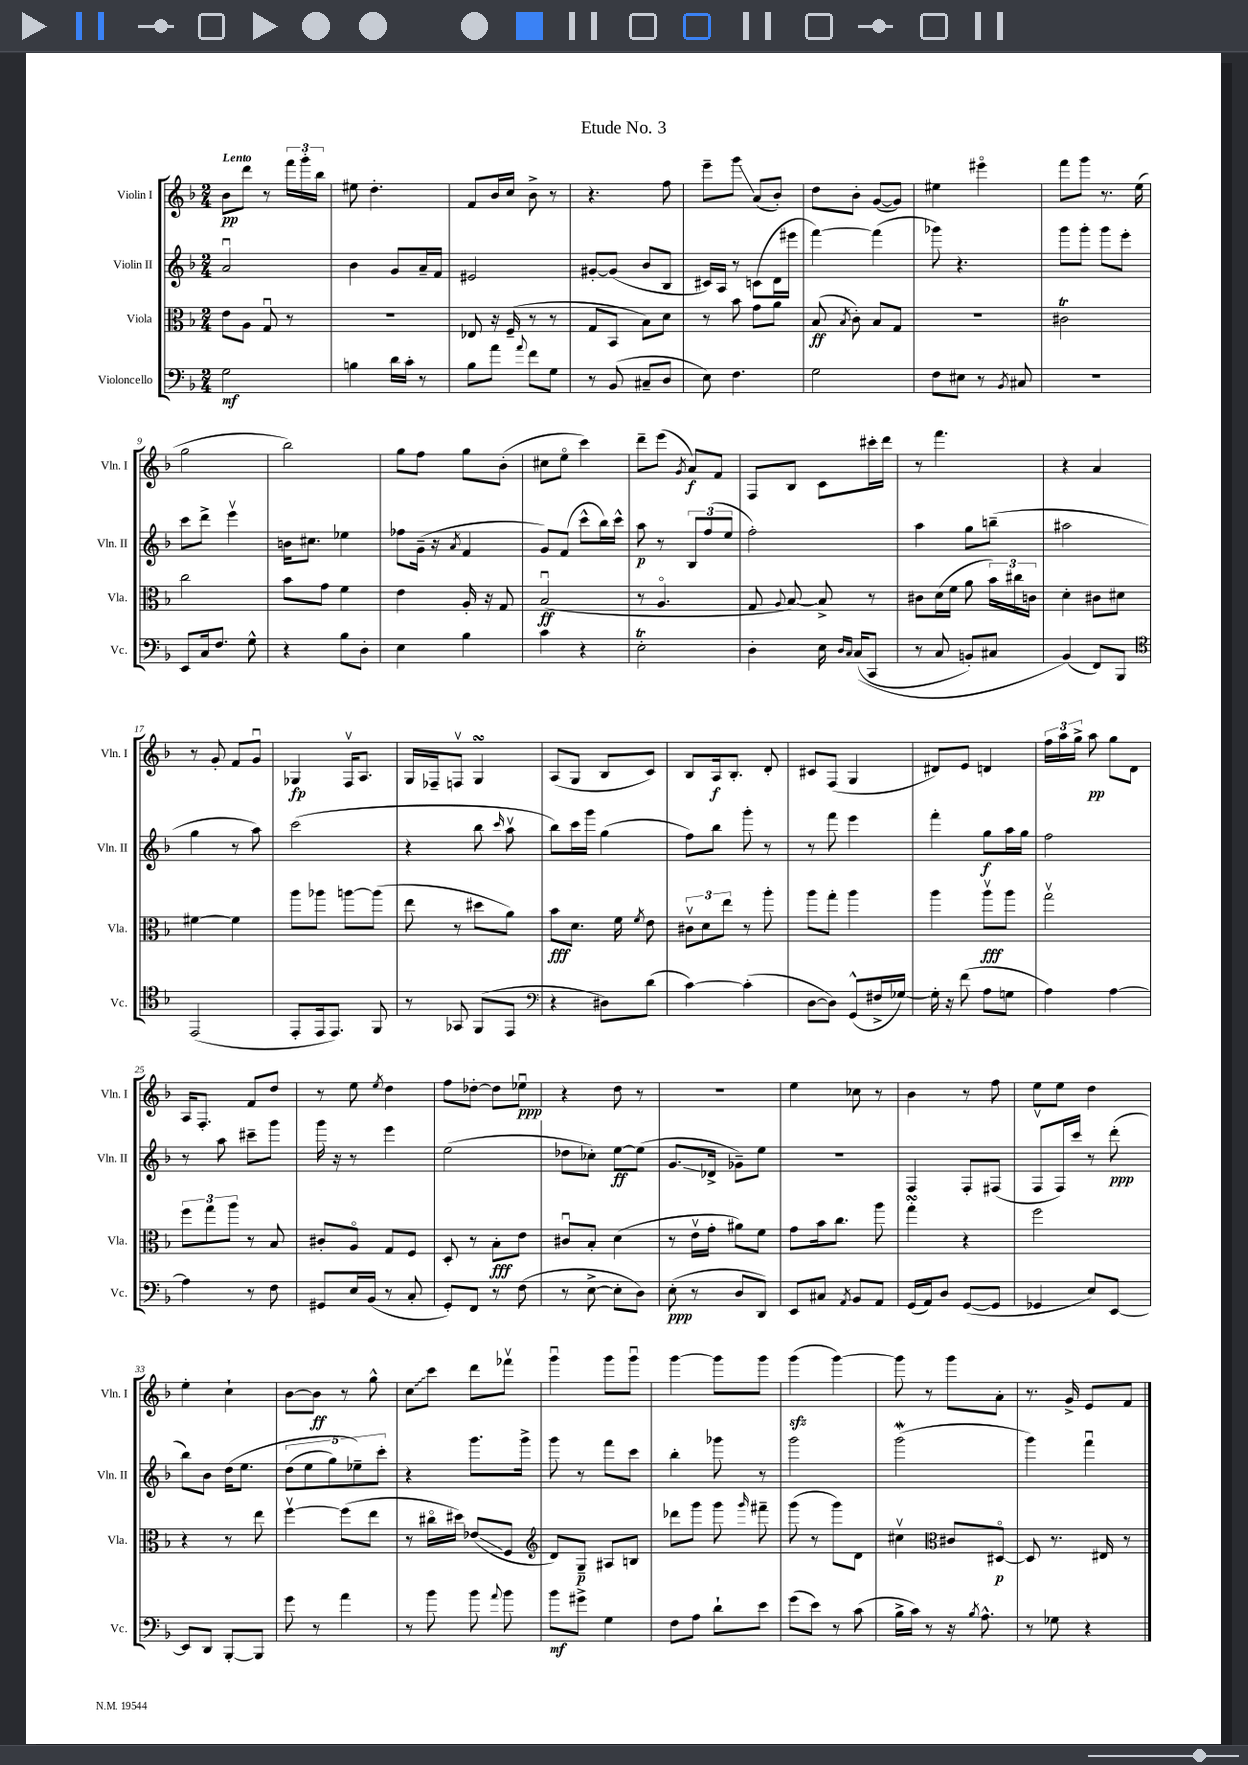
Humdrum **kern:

**kern	**kern	**kern	**kern
*staff4	*staff3	*staff2	*staff1
*clefF4	*clefC3	*clefG2	*clefG2
*k[b-]	*k[b-]	*k[b-]	*k[b-]
*M2/4	*M2/4	*M2/4	*M2/4
2G	8e	2au	8b-
.	8A	.	8ddd
.	8Gu	.	8r
.	8r	.	24fff
.	.	.	24ggg'
.	.	.	24bb-
=	=	=	=
4B	2r	4b-	8ee#
.	.	.	4.dd'
16d	.	8g	.
16c'	.	.	.
8r	.	16a~	.
.	.	16f	.
=	=	=	=
8B-	8E-	2e#	8f
8a	16r	.	16b-
.	(16F~	.	16cc
8qqa	.	.	.
8f	8r	.	8b-^
8G	8r	.	8r
=	=	=	=
8r	8G	[8g#'	4.r
(8BB-	8BB-	(8g#]	.
8C#~	8B-)	8b-	.
8D	8d	8B-	8ff
=	=	=	=
8E)	8r	16c#)	8eee~
.	.	16A	.
4.F	8b-	8r	8ggg
.	8g	(8c	(8a
.	8a	16d	8b-')
.	.	16eee#	.
=	=	=	=
2G	(8B-	[4fff)	8dd
.	8qB-	.	.
.	8c')	.	8b-'
.	8B-	(4fff]	([8g
.	8G	.	8g])
=	=	=	=
8F	2r	8ggg-)	4ee#
8E#	.	4.r	.
8r	.	.	4eee#o
8qBB-	.	.	.
8C#	.	.	.
=	=	=	=
2r	2c#	8ggg	8fff
.	.	8ggg'	8ggg
.	.	8ggg	8.r
.	.	8eee'	.
.	.	.	(16ee
=	=	=	=
8EE	2cc	8ccc	2gg
16C	.	8ddd^	.
8.F	.	.	.
.	.	4eeev	.
8G^^	.	.	.
=	=	=	=
4r	8b-	16b	2bb-)
.	.	8.cc#	.
.	8g	.	.
8B-	4f	4ee-	.
8D'	.	.	.
=	=	=	=
4E	4e	8ff-	8gg
.	.	(16g~	8ff
.	.	16r	.
.	.	8qa	.
4B-	16A'	4f	8gg
.	16r	.	.
.	8G	.	(8b-'
=	=	=	=
4c	(2B-u	8g)	8cc#
.	.	(8f	8eeo
4r	.	8ccc^^	4ccc)
.	.	16bb-)	.
.	.	16ccc^^	.
=	=	=	=
2E'	8r	8aa	8ddd~
.	4.Ao	8r	(8eee
.	.	.	8qg
.	.	12B-	8a)
.	.	(12ff	.
.	.	.	8f
.	.	12ee	.
=	=	=	=
4D'	8G	2ff')	8F
.	8qqA	.	.
.	[8B-)	.	8B-
16E	8B-^]	.	8c
16qqD	.	.	.
16qqC	.	.	.
&((16C	.	.	.
8CC	8r	.	16ccc#'
.	.	.	16ddd
=	=	=	=
8r	8c#	4aa	8r
8C	(16d	.	4.fff
.	16f	.	.
8BB')	8a	8gg	.
8C#	24b-)	(8bb~	.
.	24cc#	.	.
.	24c	.	.
=	=	=	=
(4BB-&)	4d'	2aa#	4r
8FF)	8c#	.	4a
8BBB-	8d#	.	.
=	=	=	=
*clefC4	*	*	*
(2EE	[4f#	4gg	8r
.	.	.	8g'
.	4f#]	8r	8f
.	.	8aa)	8gu
=	=	=	=
8EE'	8aa	(2ccc	4G-
16EE	8aa-	.	.
8.EE)	.	.	.
.	[8aa	.	16Fv
.	.	.	8.A
8FF	(8aa]	.	.
=	=	=	=
8r	8ee	4r	16G
.	.	.	16F-~
8GG-	8r	.	8Fv
(8FF	8dd#	8bb-	4G
.	.	16qqccc	.
8EE	8a)	8aav	.
=	=	=	=
*clefF4	*	*	*
4r	8b-	8bb-)	(8A
.	8.d	16ccc	8G
.	.	16ggg	.
8D#)	.	(4gg	8B-
.	16f	.	.
.	8qf	.	.
(8d	8e	.	8c)
=	=	=	=
[4c)	12c#v	8ff)	8B-
.	12d	.	.
.	.	8bb-	16A
.	12ee	.	.
.	.	.	8.B-'
(4c']	8r	8ggg'	.
.	8aa'	8r	8d'
=	=	=	=
[8D	8aa	8r	8c#
8D])	8gg'	8fff	(8F
(8GG^^	4aa	4eee	4G
16F#^	.	.	.
[16G-)	.	.	.
=	=	=	=
16G-']	4aa	4fff'	8d#)
16r	.	.	.
(8f	.	.	8e
8A	8aav	8gg	4d
8G	8aa	16aa	.
.	.	16gg	.
=	=	=	=
4A)	2ggv	2ff	24ff
.	.	.	24aa
.	.	.	24gg^
.	.	.	8aa
[4A	.	.	8gg
.	.	.	8d
=	=	=	=
4A]	12ff	8r	16A
.	.	.	8.F'
.	12gg	.	.
.	.	8aa	.
.	12aa	.	.
8r	8r	8ccc#~	8f
8F	8B-	8ggg	8dd
=	=	=	=
8GG#	8c#'	16ggg	8r
.	.	16r	.
16E	8Ao	8r	8ee
(16BB-	.	.	.
.	.	.	8qee
8r	8G	4eee	4dd
8C'	8F	.	.
=	=	=	=
8GG')	8D'	(2ee	8ff
8FF	8r	.	[8dd-'
8r	8B-'	.	8dd-]
(8F	8e	.	8ee-u
=	=	=	=
8r	8c#u	8dd-	4r
[8E^	8B-'	8cc-')	.
8E']	(4d	[8ee	8dd
8D)	.	(8ee]	8r
=	=	=	=
(8E'	8r	8.g	2r
8r	16ev	.	.
.	16g'	16d-^	.
8D	8a#)	8g-~)	.
8DD)	8f	8ee	.
=	=	=	=
8EE	8g	2r	4ee
8C#	16b-	.	.
.	8.cc	.	.
8qAA	.	.	.
8BB-	.	.	8cc-
8AA	8aa	.	8r
=	=	=	=
(16GG	4gg'	4F	4b-
16AA)	.	.	.
8D	.	.	.
([8GG	4r	8F'	8r
8GG]	.	(8F#	8ff
=	=	=	=
4GG-	2ff	8Fv	8ee
.	.	16F)	8ee
.	.	16ccc	.
8E)	.	8r	4dd
[8EE	.	(8ddd'	.
=	=	=	=
8EE]	4r	8bb-)	4ee'
8DD	.	8b-	.
[8BBB-'	8r	&(16dd	4cc`
.	.	8.ee	.
8BBB-]	8ee	.	.
=	=	=	=
8g	[4ffv	(10dd	[8b-
.	.	10ee	.
8r	.	.	8b-]
.	.	10gg)	.
4a	(8ff]	.	8r
.	.	10ee-~&)	.
.	8ee	.	8gg^^
.	.	10ccc'	.
=	=	=	=
8r	8r	4r	8cc
8b-	16cc#o	.	8ccc
.	16dd#)	.	.
8b-	(8e-	8.ggg	8ddd
8qqa	.	.	.
8b-	8F	.	8fff-v
.	.	16ggg^	.
=	=	=	=
*	*clefG2	*	*
8b-	8d)	8ggg	4gggu
8g#^	8G~	8r	.
4G	8A#	8fff	8ggg
.	8B	8ccc	8gggu
=	=	=	=
8F	8ddd-	4bb-'	[4ggg
8A	8ggg	.	.
8d`	8ggg	8ggg-	8ggg]
.	16qqggg	.	.
8e	8fff#~	8r	8ggg
=	=	=	=
(8g	(8ggg	2ggg	(4ggg
8e)	8r	.	.
8r	8ggg)	.	[4ggg)
(8c	8d	.	.
=	=	=	=
16B-^	4cc#v	(2ggg	8ggg]
16c)	.	.	.
8r	.	.	8r
*	*clefC3	*	*
16r	8c#	.	8ggg
8qB-	.	.	.
8.A^^	.	.	.
.	[8D#o	.	8a'
=	=	=	=
8r	8D#]	4ggg)	8.r
8G-	8.r	.	.
.	.	.	16g^
4r	.	4fffu	8e
.	16E#	.	.
.	8r	.	8f
==	==	==	==
*-	*-	*-	*-
